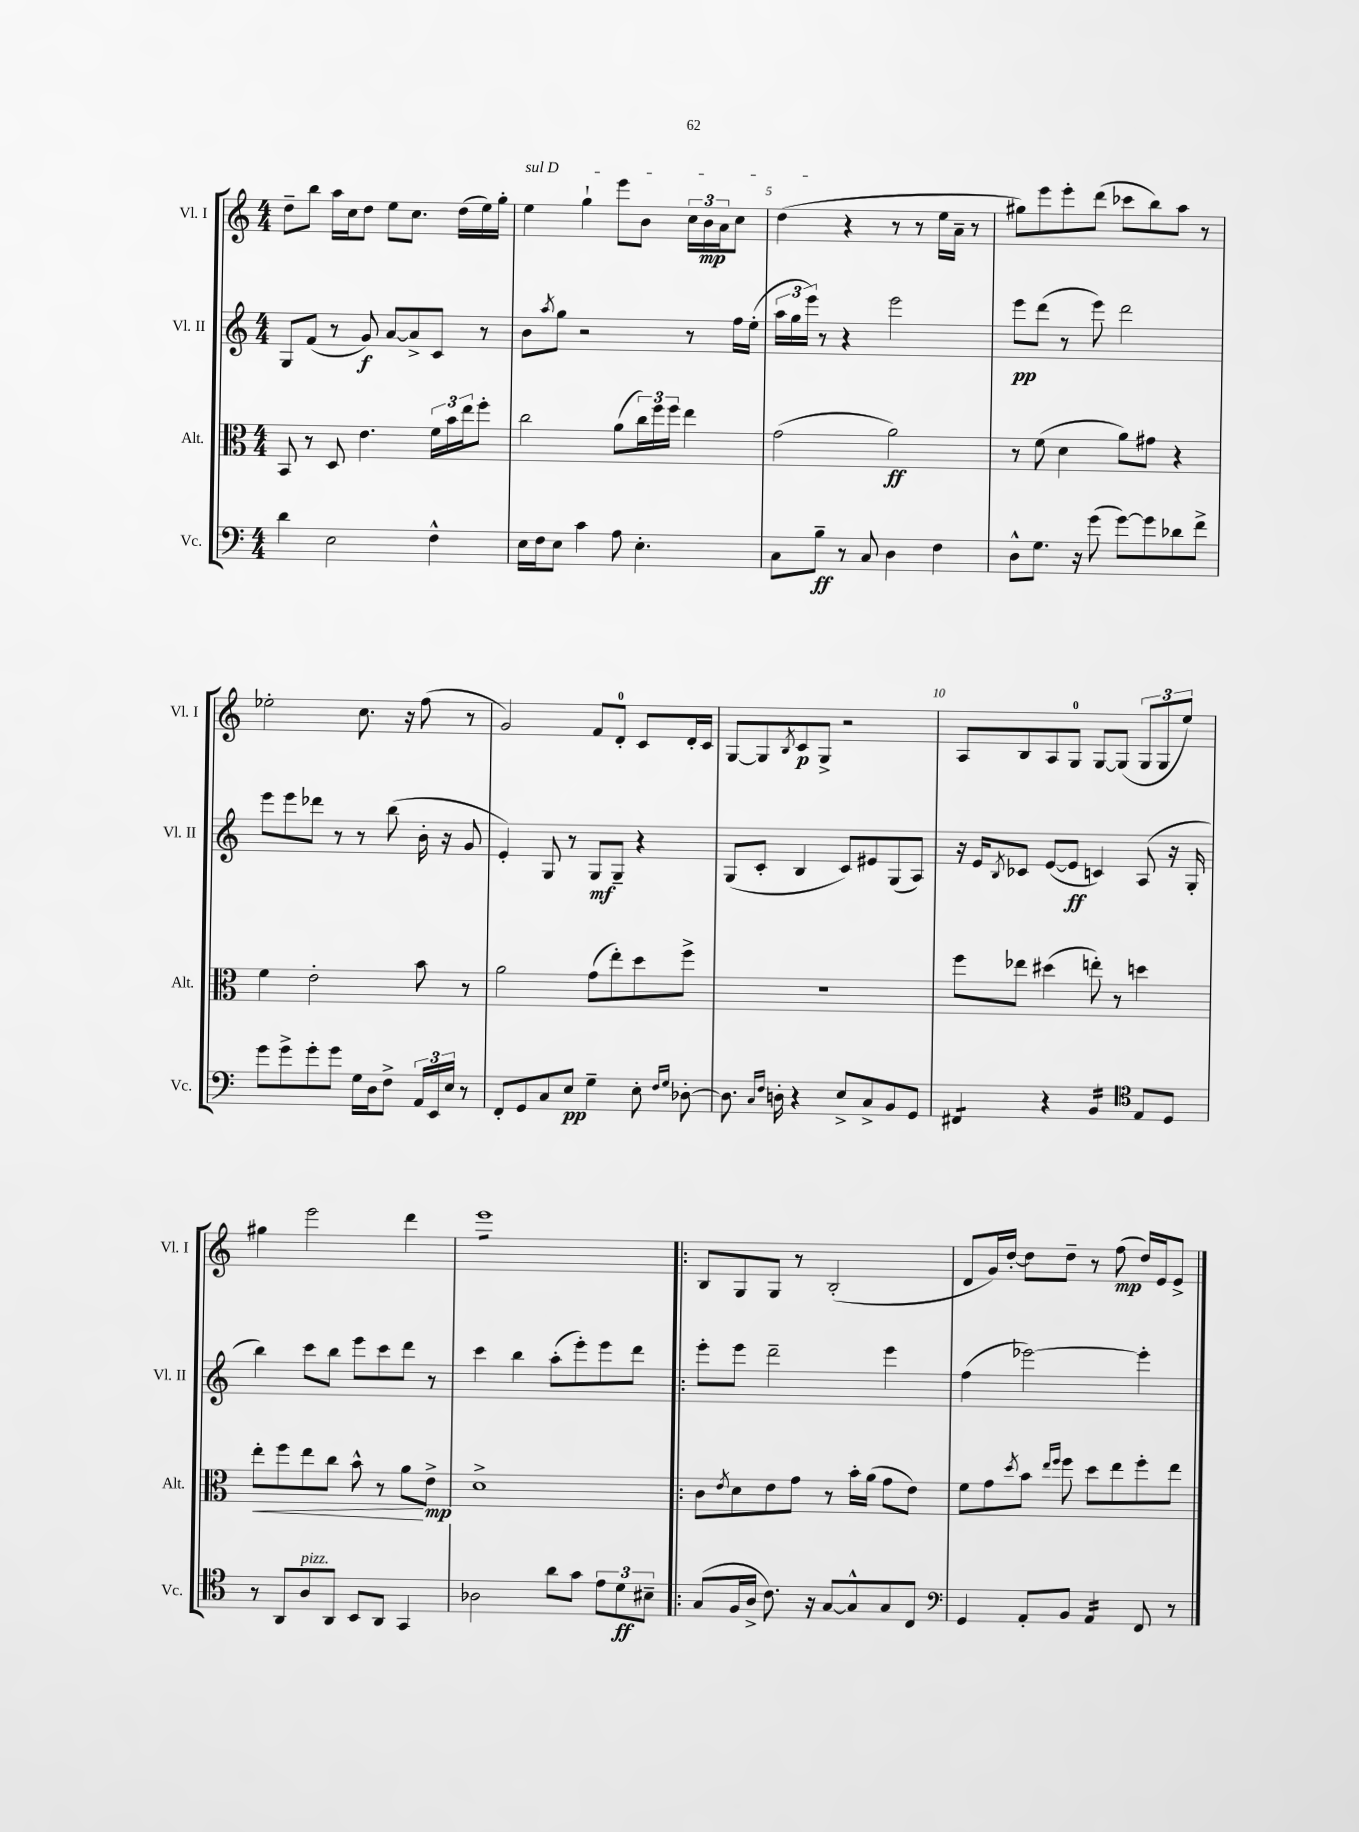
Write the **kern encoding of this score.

**kern	**kern	**kern	**kern
*staff4	*staff3	*staff2	*staff1
*clefF4	*clefC3	*clefG2	*clefG2
*k[]	*k[]	*k[]	*k[]
*M4/4	*M4/4	*M4/4	*M4/4
4d	8BB	8G	8dd~
.	8r	(8f	8bb
2E	8D	8r	16aa
.	.	.	16cc
.	4.e	8g)	8dd
.	.	[8a	8ee
.	.	8a^]	8.cc
4F^^	24f	8c	.
.	24b	.	.
.	.	.	(16dd
.	24ee	.	.
.	8ff'	8r	16ee)
.	.	.	16gg'
=	=	=	=
16E	2cc	8b	4ee
16F	.	.	.
.	.	8qaa	.
8E	.	8gg	.
4c	.	2r	4gg`
8A	(8a	.	8eee
4.E'	24cc)	.	8b
.	24ff	.	.
.	24ff	.	.
.	4ee	8r	24cc
.	.	.	24b
.	.	.	24a
.	.	16ff	8cc
.	.	(16ee'	.
=	=	=	=
8C	(2g	24aa	(4dd
.	.	24gg	.
.	.	24eee)	.
8B~	.	8r	.
8r	.	4r	4r
8C	.	.	.
4D	2a)	2eee	8r
.	.	.	8r
4F	.	.	16ee
.	.	.	16a~
.	.	.	8r
=	=	=	=
8D^^	8r	8eee	8gg#)
8.G	(8f	(8ddd	8eee
.	4d	8r	8eee'
16r	.	.	.
(8g	.	8eee)	(8ddd
[8g)	8a)	2ddd	8ccc-
8g]	8g#	.	8bb)
8d-	4r	.	8aa
8f^	.	.	8r
=	=	=	=
8g	4f	8eee	2ee-'
8g^	.	8eee	.
8g'	2e'	8ddd-	.
8g	.	8r	.
16G	.	8r	8.cc
16D	.	.	.
8F^	.	(8bb	.
.	.	.	16r
24AA	8b	16b'	(8ff
24EE	.	.	.
.	.	16r	.
24E	.	.	.
8r	8r	8g	8r
=	=	=	=
8FF'	2a	4e')	2g)
8GG	.	.	.
8C	.	8G	.
8E	.	8r	.
4G~	(8g	8G	8f
.	8ee')	8G~	8d'
8E'	8dd	4r	8c
16qqF	.	.	.
16qqG	.	.	.
[8D-'	8ff^	.	16d'
.	.	.	16c
=	=	=	=
8.D-]	1r	(8G	[8G
.	.	8c'	8G]
16qqC	.	.	.
16qqF	.	.	.
16D'	.	.	.
.	.	.	8qB
4r	.	4B	8c
.	.	.	8G^
8E^	.	8c)	2r
8C^	.	8e#	.
8BB	.	(8G	.
8GG	.	8A)	.
=	=	=	=
4FF#	8ff	16r	8A
.	.	16e	.
.	.	8qB	.
.	8ee-	8c-	8B
4r	(4dd#	([8e	8A
.	.	8e]	8G
*clefC4	*	*	*
4BB	8ee')	4c)	[8G
.	8r	.	(8G]
8E	4dd	(8A	12G
.	.	.	12G
8D	.	16r	.
.	.	.	12ee)
.	.	16G'	.
=	=	=	=
8r	8ee'	4bb)	4gg#
8AA	8ff	.	.
8A	8ee	8ccc	2eee
8AA	8cc	8bb	.
8BB	8b^^	8eee	.
8AA	8r	8ccc	.
4GG	8a	8ddd	4ddd
.	8e^	8r	.
=	=	=	=
2A-	1d^	4ccc	1eee
.	.	4bb	.
8a	.	(8aa'	.
8g	.	8eee')	.
12e	.	8eee	.
12d	.	.	.
.	.	8ddd	.
12B#~	.	.	.
=!|:	=!|:	=!|:	=!|:
(8G	8c	8eee'	8B
.	8qe	.	.
16F	8d	8eee	8G
16A^	.	.	.
8.c)	8e	2ddd~	8G
.	8g	.	8r
16r	.	.	.
[8G	8r	.	(2B'
8G^^]	16b'	.	.
.	(16a	.	.
8G	8g	4eee	.
8C	8e)	.	.
=	=	=	=
*clefF4	*	*	*
4GG	8f	(4ff	8d
.	8g	.	16g)
.	.	.	[16dd'
.	8qdd	.	.
8AA'	8b	[2eee-)	8dd]
.	16qqee	.	.
.	16qqff	.	.
8BB	8ff	.	8dd~
4AA	8dd	.	8r
.	8ee	.	(8ff
8FF	8ff'	4eee-']	16dd)
.	.	.	16e
8r	8ee	.	8e^
==	==	==	==
*-	*-	*-	*-
